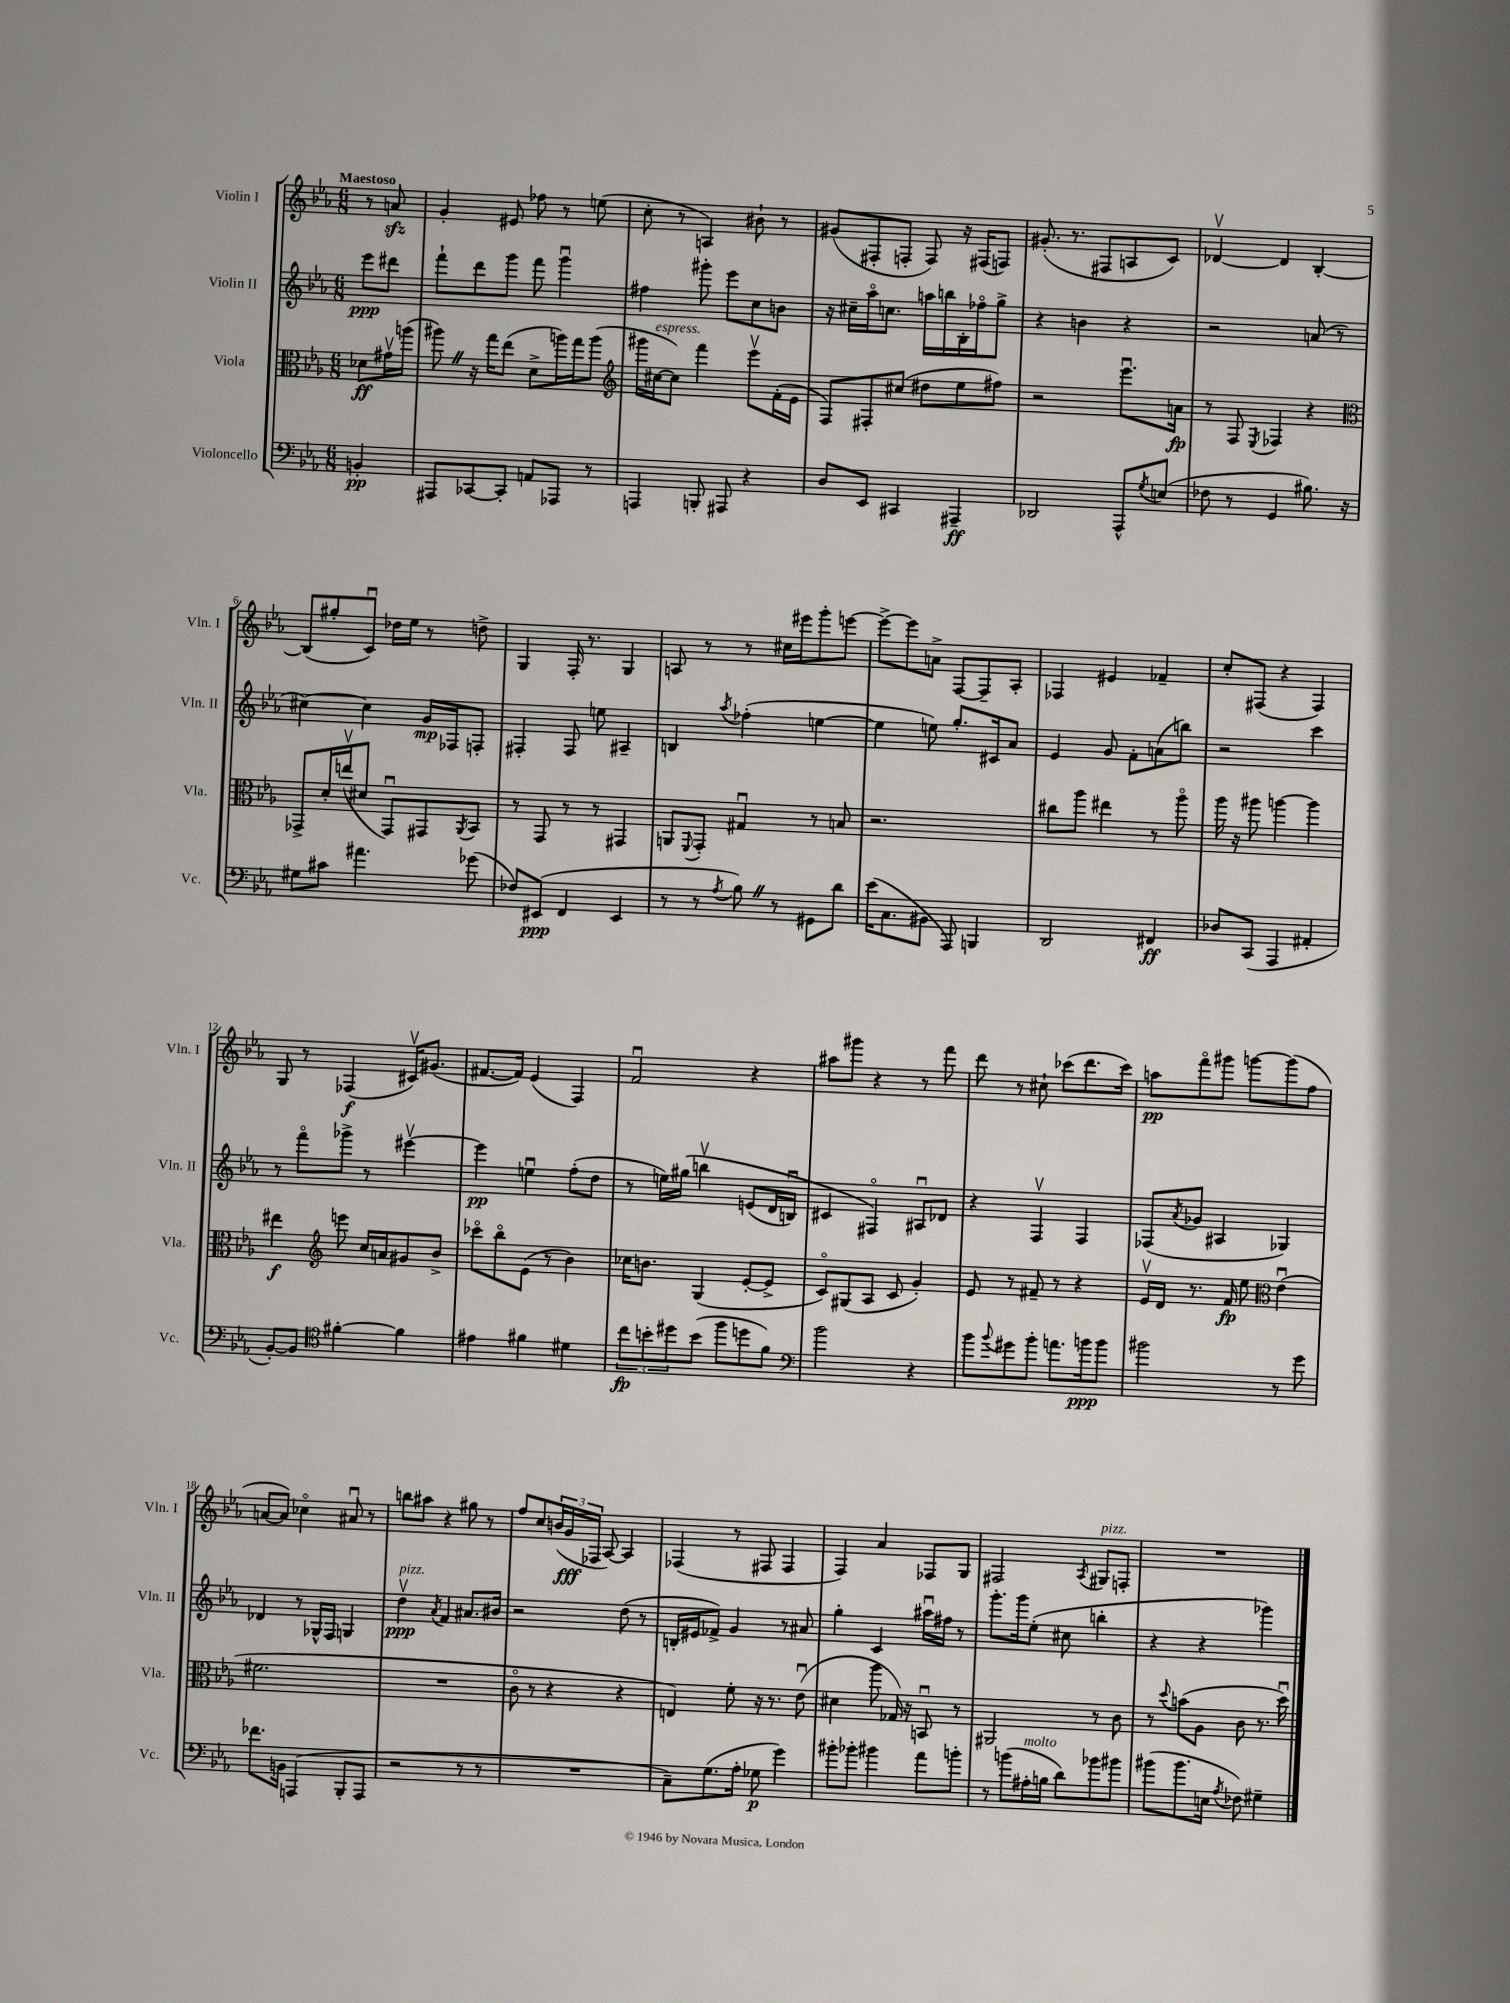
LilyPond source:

<<
\new StaffGroup <<
\new Staff = "s0" \with { instrumentName = "Violin I" shortInstrumentName = "Vln. I" } {
    \clef treble \key ees \major \numericTimeSignature \time 6/8 \partial 4 \tempo "Maestoso"
    r8 a'8\sfz |
    g'4-. eis'8 fes''8 r8 e''8( |
    c''8-. r8 a4) bis'8-! r8 |
    gis'8( fis8-. f8-. f8) r16 fis16( f8) |
    gis'8.-.( r8. fis8 a8 c'8) |
    des'4~\upbow des'4 bes4~-. |
    bes8( gis''8-. c'8\downbow) des''16 ees''16 r8 d''8-> |
    g4 f16-. r8. g4 |
    a8 r8 r8 cis''16 eis'''16 g'''8-. e'''8~ |
    e'''8~-> e'''8 a'8-> f8~ f8-- aes8-. |
    fes4 eis'4 fes'4-- |
    c''8-. fis8( r4 fis4) |
    g8 r8 fes4\f( cis'16\upbow) gis'8.( |
    fis'8.~ fis'16) ees'4( f4) |
    f'2\downbow r4 |
    ais''8 gis'''8 r4 r8 f'''8 |
    d'''8 r8 cis''8-! ces'''8( d'''8. ces'''16) |
    a''8\pp f'''8\flageolet gis'''8 g'''8~ g'''8( f''8 |
    a'8~ a'8) ces''4\flageolet ais'8\downbow r8 |
    b''8 ais''8 r4 gis''8 r8 |
    f''8 c''8 \tuplet 3/2 { b'16( g'16\fff fes16 } aes8~) aes4 |
    fes4( r8 fis8 fis4 |
    f4) aes'4 fes8 g8 |
    fis2 \acciaccatura { aes8 } gis8^\markup { \italic "pizz." } f8-. |
    R2. \bar "|." |
}
\new Staff = "s1" \with { instrumentName = "Violin II" shortInstrumentName = "Vln. II" } {
    \clef treble \key ees \major \numericTimeSignature \time 6/8 \partial 4
    ees'''8\ppp dis'''8 |
    f'''8-! d'''8 g'''8 f'''8 g'''4\downbow |
    fis''4 gis'''8-. ees'''8 c''8 b'8 |
    r16 cis''16-- aes''16\flageolet c''8. a''16 b''16 bes16-. fes''16\flageolet g''8-> |
    r4 b'4 r4 |
    r2 a'8( r8 |
    cis''4~) cis''4 g'16\mp fes16 f8-. |
    fis4-. fis8 e''8 ais4-- |
    b4 \acciaccatura { aes''8 } fes''4-.( e''4~ |
    e''4 e''8) g''8.-. cis'16 aes'8 |
    ees'4 g'8 f'8-. a'8( b''8) |
    r2 c'''4 |
    r8 f'''8\flageolet ges'''8-> r8 eis'''4~\upbow |
    eis'''4\pp e''4\downbow f''8-.( d''8 |
    r8 e''16) gis''16\( b''4\upbow e'8( d'16 b16\downbow) |
    cis'4 fis4\flageolet\) ais8\downbow des'8 |
    r4 f4\upbow f4 |
    fes8( \acciaccatura { aes'8 } ges'8 ais4 ges4) |
    des'4 r8 ges16-^ f16 g4 |
    d''4\upbow\ppp^\markup { \italic "pizz." } \acciaccatura { aes'8 } f'4 ais'8. bis'16 |
    r2 d''8( r8 |
    b16-. eis'16 fes'8->) g'4 r8 ais'8 |
    g''4-. c'4 ais''16\downbow fis''16 r8 |
    g'''8.-. g'''16 ees''8-.( cis''8 b''4-. |
    r4 r4 ges'''4) \bar "|." |
}
\new Staff = "s2" \with { instrumentName = "Viola" shortInstrumentName = "Vla." } {
    \clef alto \key ees \major \numericTimeSignature \time 6/8 \partial 4
    des'8\ff gis'16\upbow a''16( |
    ais''8) \once \override BreathingSign.text = \markup { \musicglyph "scripts.caesura.straight" } \breathe r16 g''16 ees''8( d'8-> a''16) g''16 a''8( |
    \clef treble gis'''16 cis''16~^\markup { \italic "espress." } cis''8) f'''4 ees'''8\upbow f'16-.( ees'16 |
    f8) fis8-. cis''8( dis''8 ees''8 fis''8) |
    r2 ees'''8.\downbow a'16\fp |
    r8 f8 \acciaccatura { ees8 } fes4 r4 |
    \clef alto ges,8-> d'16-. e''16\upbow( dis'8 ges,8\downbow) gis,8 \acciaccatura { aes,8 } bes,8 |
    r8 g,8 r8 r8 gis,4 |
    a,8 \appoggiatura { f,8 } g,8-. gis4\downbow r8 b8 |
    r2. |
    cis''8 aes''8 eis''4 r8 aes''8\flageolet |
    aes''16 r16 ais''8 a''4~ a''4 |
    eis''4\f \clef treble e'''8 c''16 a'16 gis'8 bes'8-> |
    ces'''8\flageolet bes''8\flageolet ees'8( r8 bes'4) |
    ces''16 b'8. g4( ees'8~-. ees'8-> |
    c'8\flageolet) gis8( aes8 c'8 g'4-.) |
    ees'8 r8 fis'8-- r8 r4 |
    ees'16\upbow d'16 r8. f'16\fp ees''8 \clef alto ees'4\downbow( |
    fis'2. |
    R2. |
    c'8\flageolet r8 r4 r4 |
    e4) f'8-. r16 r8. ees'8\downbow( |
    dis'4 aes''8 ges16) r16 b,8\downbow r8 |
    ais,2 r8 c'8 |
    r8 \appoggiatura { d''8 } b'8( aes8 c'8 r8. d''16\downbow) \bar "|." |
}
\new Staff = "s3" \with { instrumentName = "Violoncello" shortInstrumentName = "Vc." } {
    \clef bass \key ees \major \numericTimeSignature \time 6/8 \partial 4
    b,4-.\pp |
    ais,,8 ces,8~ ces,8-. a,8 aes,,8 r8 |
    a,,4 b,,8-. ais,,8 r4 |
    d8 ees,8 cis,4 ais,,4--\ff |
    des,2 aes,,8-^ \acciaccatura { g8 } e8( |
    fes8 r8 g,4 bis8.) r16 |
    gis8 cis'8 ais'4. ges'8( |
    fes8) eis,8\ppp( f,4 eis,4 |
    r8 r8 \acciaccatura { aes8 } bes8) \once \override BreathingSign.text = \markup { \musicglyph "scripts.caesura.straight" } \breathe r8 gis,8 d'8 |
    ees'16( c8. bis,8 aes,,8) b,,4 |
    d,2 fis,4\ff |
    des8 c,8( aes,,4 ais,4-. |
    bes,8~-.) bes,8 \clef tenor fis'4~-. fis'4 |
    eis'4 fis'4 dis'4 |
    \tuplet 3/2 { c''8\fp b'8-. dis''8 } b'8( f''8 d''8 f'8) |
    \clef bass bes'2 r4 |
    bes'8 \appoggiatura { bes'8 } gis'8 bes'8-. a'8. b'16\ppp b'8 |
    bis'2 r8 g'8 |
    fes'8. b,16 a,,4( bes,,8-. a,,8 |
    r2 r8 r8 |
    R2. |
    c8--) g8.( aes16-. ges8\p g'4) |
    bis'8-. bes'8-. bis'4 aes'8 b'8-. |
    r8 b'8( ais16-.^\markup { \italic "molto" } b16 d'8) bes'8 bis'8 |
    bis'8( bis'8. e16 \acciaccatura { aes8 } fes8) gis4-- \bar "|." |
}
>>
>>
